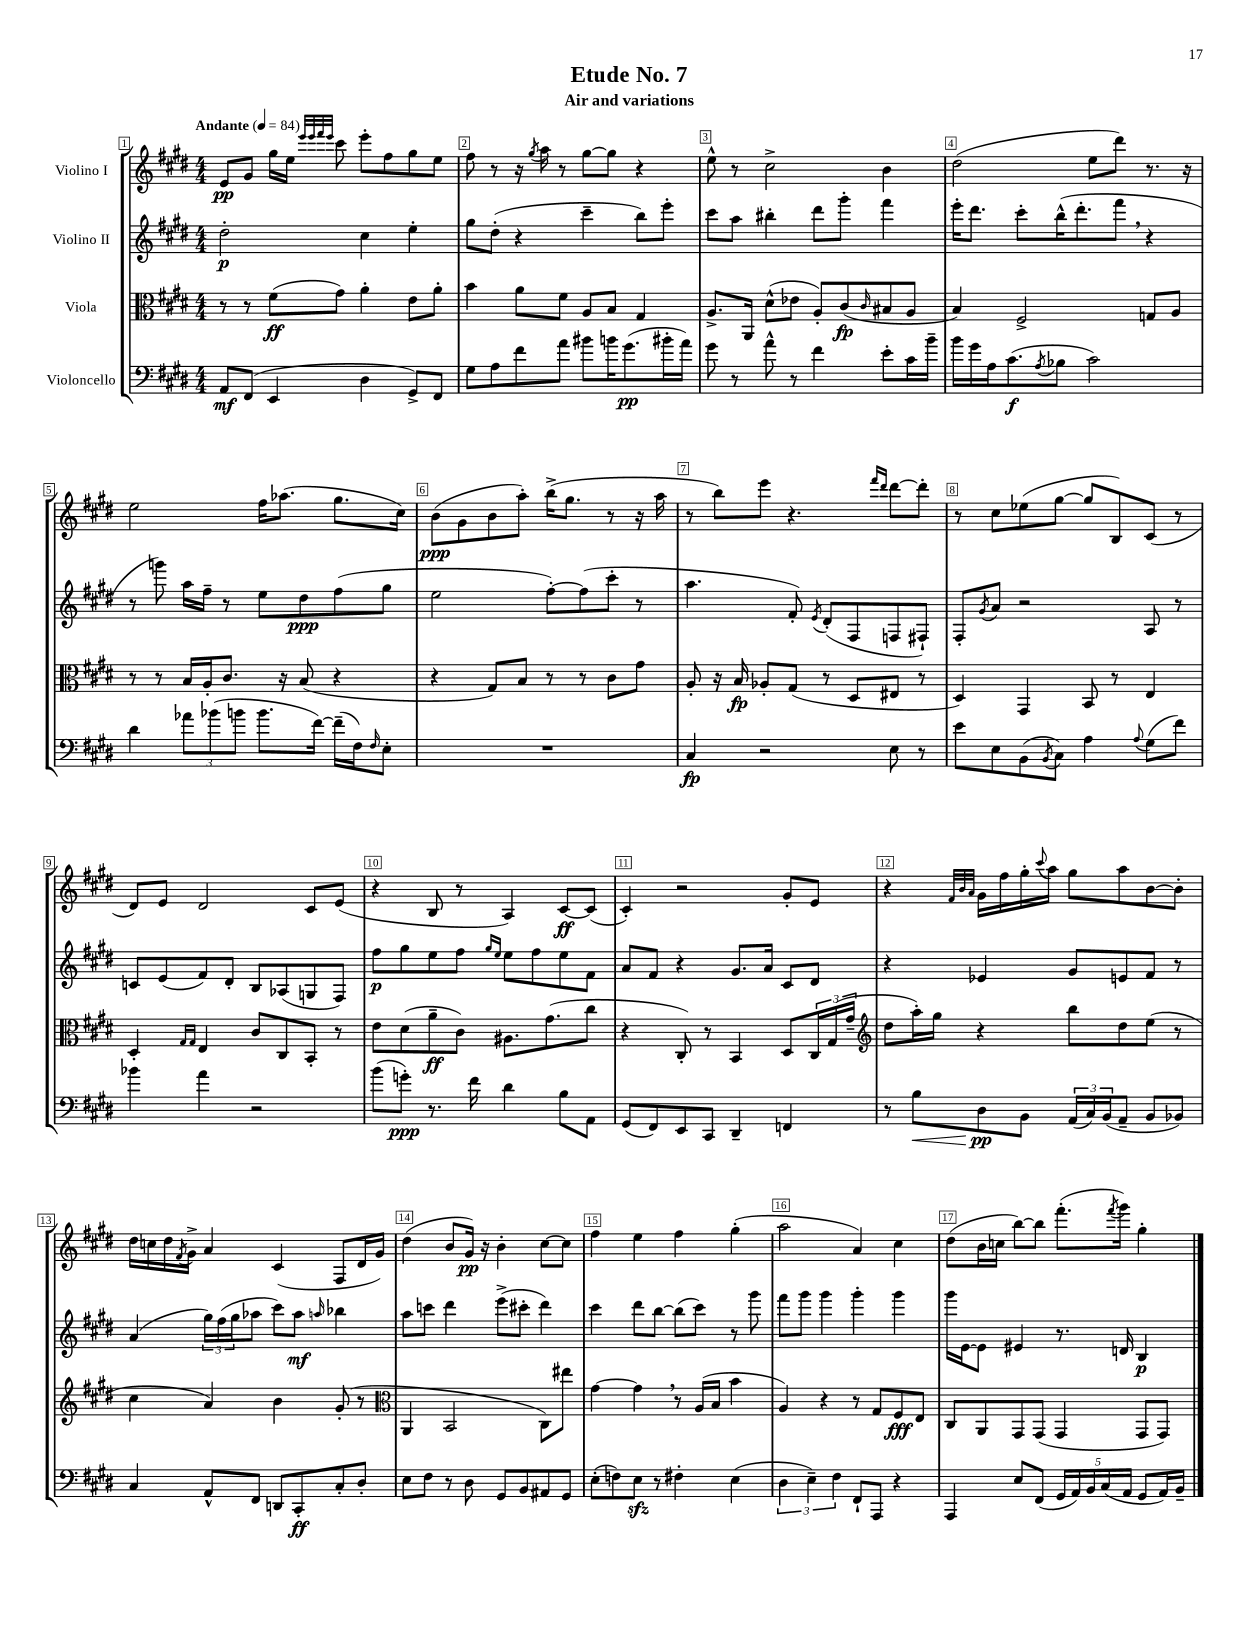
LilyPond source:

\header { title = "Etude No. 7" subtitle = "Air and variations" }
<<
\new StaffGroup <<
\new Staff = "s0" \with { instrumentName = "Violino I" } {
    \clef treble \key e \major \numericTimeSignature \time 4/4 \tempo "Andante" 4 = 84
    e'8\pp gis'8 gis''16 e''16 \grace { e'''32 e'''32 fis'''32 e'''32 } cis'''8 e'''8-. fis''8 gis''8 e''8 |
    fis''8 r8 r16 \acciaccatura { gis''8 } a''16 r8 gis''8~ gis''8 r4 |
    e''8-^ r8 cis''2-> b'4 |
    dis''2( e''8 dis'''8) r8. r16 |
    e''2 fis''16 aes''8.( gis''8. cis''16) |
    b'8\ppp( gis'8 b'8 a''8-.) b''16->( gis''8. r8 r16 a''16 |
    r8 b''8) e'''8 r4. \grace { fis'''16 dis'''16 } dis'''8~ dis'''8-. |
    r8 cis''8 ees''8( gis''8~ gis''8 b8) cis'8( r8 |
    dis'8) e'8 dis'2 cis'8 e'8( |
    r4 b8 r8 a4) cis'8~\ff cis'8( |
    cis'4-.) r2 gis'8-. e'8 |
    r4 \grace { fis'32 b'32 a'32 } gis'16 fis''16 gis''16-. \appoggiatura { cis'''8 } a''16 gis''8 a''8 b'8~ b'8-. |
    dis''16 c''16 dis''16 \acciaccatura { fis'8 } gis'16-> a'4 cis'4( fis8 dis'16 gis'16) |
    dis''4( b'8 gis'16\pp) r16 b'4-. cis''8~ cis''8 |
    fis''4 e''4 fis''4 gis''4-.( |
    a''2 a'4) cis''4 |
    dis''8( b'16 c''16 b''8~) b''8 fis'''8.-.( \acciaccatura { fis'''8 } gis'''16) gis''4-. \bar "|." |
}
\new Staff = "s1" \with { instrumentName = "Violino II" } {
    \clef treble \key e \major \numericTimeSignature \time 4/4
    dis''2-.\p cis''4 e''4-. |
    gis''8 dis''8-.( r4 cis'''4-- b''8) e'''8-. |
    cis'''8 a''8 bis''4-. dis'''8 gis'''8-. fis'''4 |
    e'''16-. dis'''8. cis'''8-. b''16-^( dis'''8.-. fis'''8 \breathe r4 |
    r8 g'''8) a''16 fis''16-- r8 e''8 dis''8\ppp fis''8( gis''8 |
    e''2 fis''8~-.) fis''8( cis'''8-. r8 |
    a''4. fis'8-.) \acciaccatura { e'8 } dis'8-.( fis8 f8 fis8-!) |
    fis8-. \acciaccatura { gis'8 } a'8 r2 a8 r8 |
    c'8 e'8( fis'8) dis'8-. b8 aes8( g8 fis8) |
    fis''8\p gis''8 e''8 fis''8 \grace { gis''16 e''16 } e''8 fis''8 e''8 fis'8 |
    a'8 fis'8 r4 gis'8. a'16 cis'8 dis'8 |
    r4 ees'4 gis'8 e'8 fis'8 r8 |
    a'4( \tuplet 3/2 { gis''16) fis''16( gis''16 } aes''8 cis'''8) aes''8\mf \grace { a''16 } bes''4 |
    a''8 c'''8 dis'''4 e'''8->( cis'''8-. dis'''4) |
    cis'''4 dis'''8 b''8~ b''8( cis'''8) r8 gis'''8 |
    fis'''8 gis'''8 gis'''4 gis'''4-. gis'''4 |
    gis'''16 e'16~ e'8 eis'4 r8. d'16 b4\p \bar "|." |
}
\new Staff = "s2" \with { instrumentName = "Viola" } {
    \clef alto \key e \major \numericTimeSignature \time 4/4
    r8 r8 fis'8\ff( gis'8) a'4-. e'8 a'8-. |
    b'4 a'8 fis'8 a8 b8 gis4 |
    a8.-> a,16 dis'8-^( ees'8 a8-.) cis'8\fp( \grace { cis'16 } bis8 a8 |
    b4) fis2-> g8 a8 |
    r8 r8 b16 a16-. cis'8. r16 b8( r4 |
    r4 gis8) b8 r8 r8 cis'8 gis'8 |
    a8-. r16 b16\fp aes8-. gis8( r8 dis8 eis8 r8 |
    dis4) gis,4 b,8 r8 e4 |
    dis4-. \grace { gis16 gis16 } e4 cis'8 cis8 b,8-. r8 |
    e'8 dis'8( a'8--\ff cis'8) ais8. gis'8.( cis''8 |
    r4 cis8-.) r8 b,4 dis8 \tuplet 3/2 { cis16 gis16( gis'16-- } |
    \clef treble dis''8 a''16-.) gis''16 r4 b''8 dis''8 e''8( r8 |
    cis''4 a'4) b'4 gis'8-.( r8 |
    \clef alto a,4 b,2 cis8) eis''8 |
    gis'4~ gis'4 \breathe r8 a16( b16 b'4 |
    a4) r4 r8 gis8 fis8\fff e8 |
    cis8 a,8 gis,8 gis,8( gis,4 gis,8 gis,8) \bar "|." |
}
\new Staff = "s3" \with { instrumentName = "Violoncello" } {
    \clef bass \key e \major \numericTimeSignature \time 4/4
    a,8\mf fis,8( e,4 dis4 gis,8->) fis,8 |
    gis8 a8 fis'8 a'8 bis'8 b'16 gis'8.\pp( bis'16-. a'16) |
    gis'8 r8 a'8-^ r8 fis'4 e'8-. cis'16 b'16-- |
    b'16 gis'16 a16 cis'8.\f( \acciaccatura { a8 } bes8 cis'2) |
    dis'4 \tuplet 3/2 { aes'8 bes'8( b'8 } b'8. fis'16~) fis'16--( fis16) \grace { fis16 } e8-. |
    R1 |
    cis4\fp r2 e8 r8 |
    e'8 e8 b,8( \acciaccatura { b,8 } cis8) a4 \appoggiatura { a8 } gis8( fis'8) |
    bes'4 a'4 r2 |
    b'8( g'8-.\ppp) r8. fis'16 dis'4 b8 a,8 |
    gis,8( fis,8) e,8 cis,8 dis,4-- f,4 |
    r8 b8\< dis8\pp\! b,8 \tuplet 3/2 { a,16( cis16) b,16( } a,8-- b,8 bes,8) |
    cis4 a,8-^ fis,8 d,8 cis,8-.\ff cis8-. dis8-. |
    e8 fis8 r8 dis8 gis,8 b,8 ais,8 gis,8 |
    e8-.( f8) e8\sfz r8 fis4-. e4( |
    \tuplet 3/2 { dis4 e4--) fis4 } fis,8-! a,,8 r4 |
    a,,4 e8 fis,8( \tuplet 5/4 { gis,16 a,16) b,16 cis16( a,16 } gis,8 a,16) b,16-- \bar "|." |
}
>>
>>
\layout { \context { \Score \override BarNumber.break-visibility = ##(#f #t #t) barNumberVisibility = #all-bar-numbers-visible \override BarNumber.stencil = #(make-stencil-boxer 0.1 0.3 ly:text-interface::print) } }
